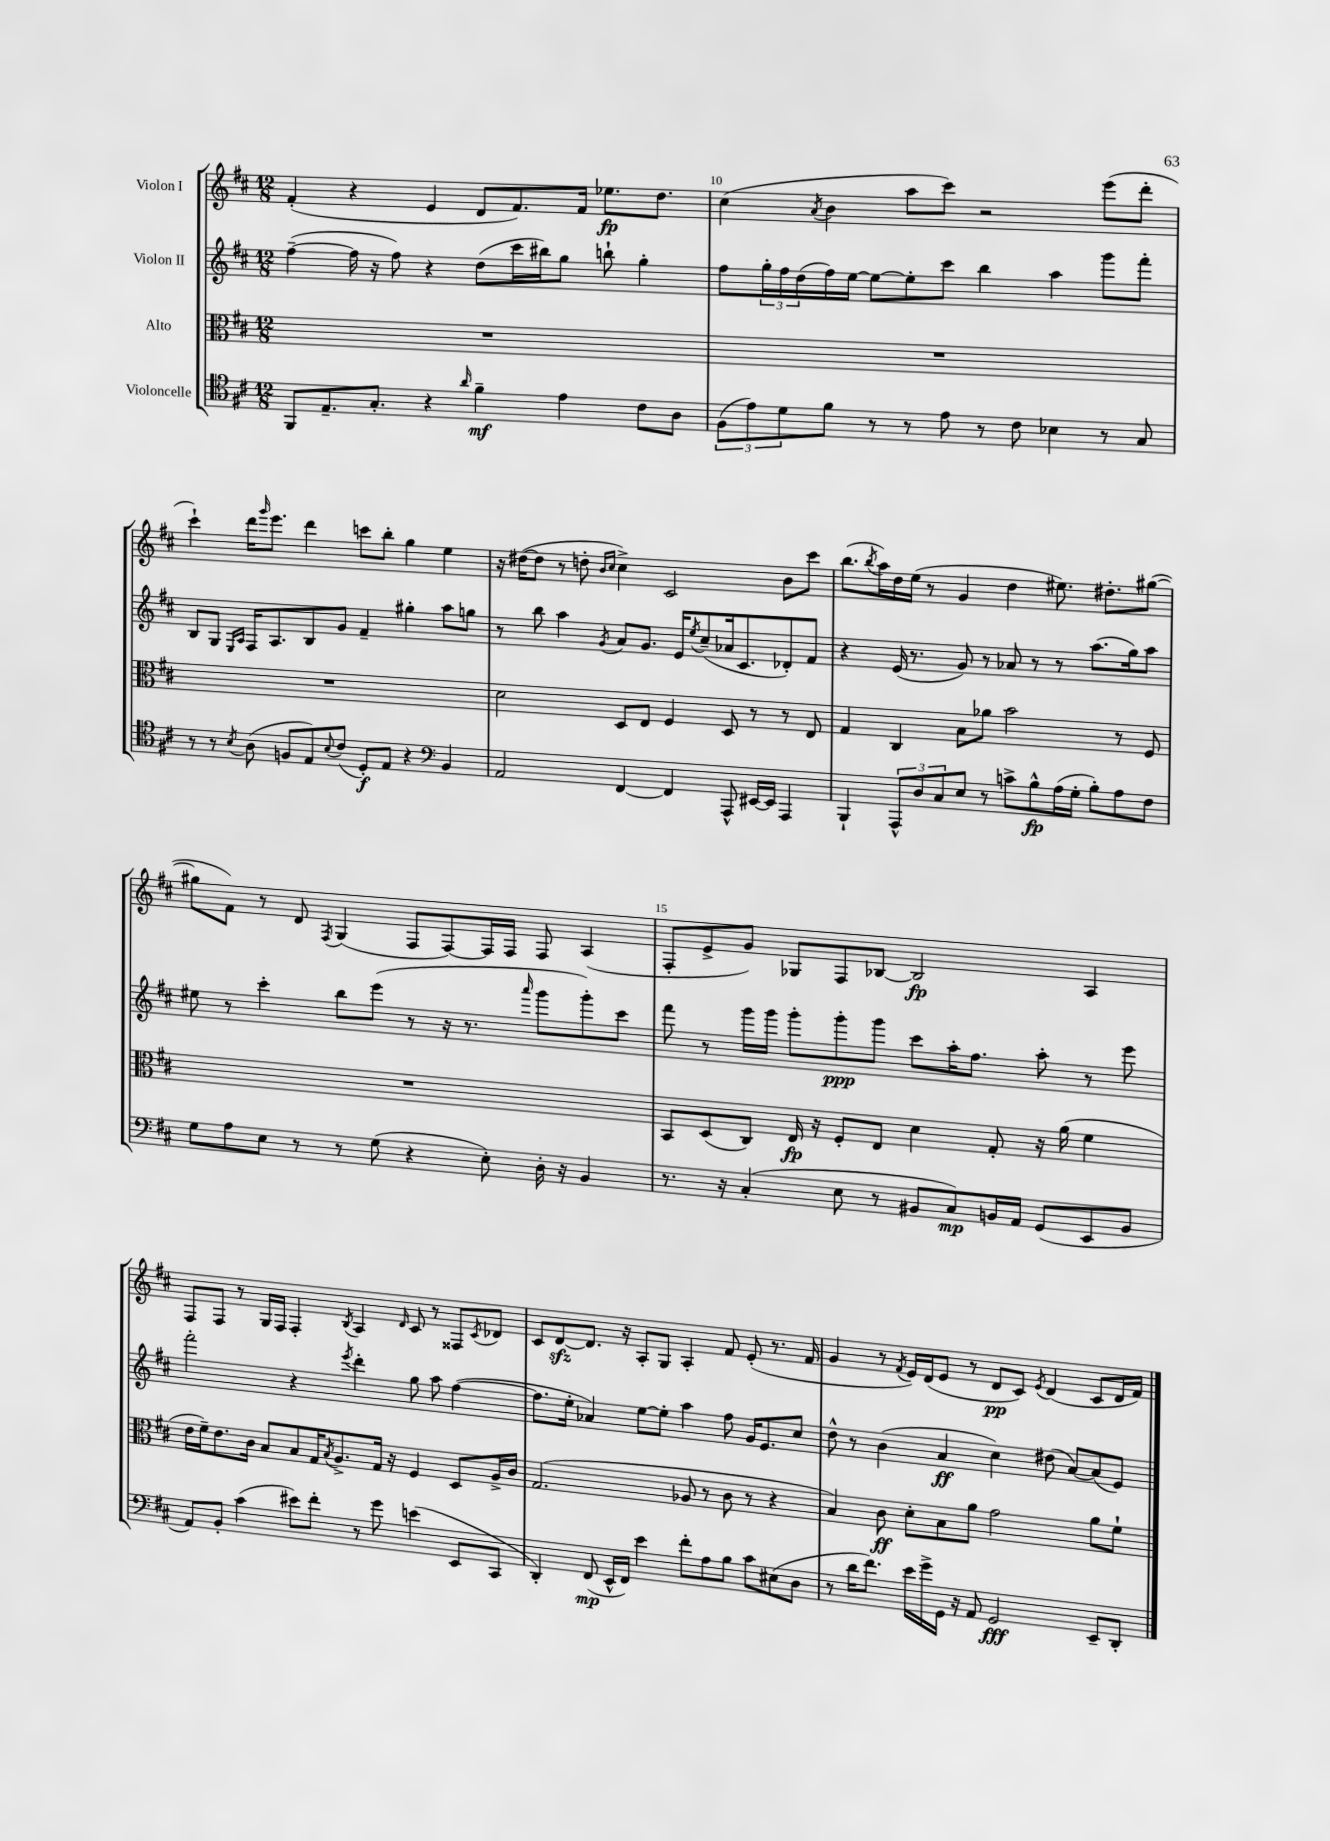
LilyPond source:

<<
\new StaffGroup <<
\new Staff = "s0" \with { instrumentName = "Violon I" } {
    \clef treble \key d \major \numericTimeSignature \time 12/8
    fis'4-.( r4 e'4 d'8 fis'8.) fis'16 ees''8.\fp d''8. |
    cis''4( \acciaccatura { a'8 } b'4 a''8 cis'''8) r2 e'''8( d'''8-. |
    cis'''4-!) d'''16 \grace { g'''16 } e'''8. d'''4 c'''8 b''8-. g''4 e''4 |
    r16 dis''16~( dis''8 r8 d''8-. \grace { b'16 cis''16 } cis''4->) cis'2 b'8 cis'''8 |
    b''8.( \acciaccatura { b''8 } a''16) d''16 e''16( r8 g'4 d''4 eis''8.) dis''8.-. gis''8~( |
    gis''8 fis'8) r8 d'8 \acciaccatura { fis8 } g4( fis8 fis8~) fis16 fis16 fis8 a4( |
    fis8-. e'8-> g'8) ges8 fis8 bes8~ bes2\fp a4 |
    fis8 fis8 r8 g16 fis16 fis4-. \acciaccatura { b8 } a4 \grace { d'16 } cis'8 r8 fisis8 \acciaccatura { cis'8 } des'8 |
    cis'8 d'8~\sfz d'8. r16 a8-. g8 a4-. fis'8 e'8-.( r8. fis'16 |
    g'4 r8 \acciaccatura { fis'8 } e'16) d'16( e'8 r8 d'8\pp cis'8) \acciaccatura { e'8 } d'4( cis'8 d'16 fis'16) \bar "|." |
}
\new Staff = "s1" \with { instrumentName = "Violon II" } {
    \clef treble \key d \major \numericTimeSignature \time 12/8
    fis''4~--( fis''16 r16 fis''8) r4 d''8( cis'''16 bis''16) g''8 b''8-! g''4-. |
    fis''8 \tuplet 3/2 { g''16-. fis''16 d''16( } fis''16) e''16~ e''8~ e''8-. cis'''8 b''4 a''4 g'''8 fis'''8-. |
    b8 g8 \grace { e16 a16 } fis16 a8. b8 g'8 fis'4-- gis''4-. a''8 g''8 |
    r8 b''8 a''4 \acciaccatura { g'8 } a'8 g'8. e'16 \acciaccatura { e''8 } cis''8--( aes'16 cis'8. des'8-.) fis'8 |
    r4 e'16( r8. g'8) r8 aes'8 r8 r8 a''8.( g''16) a''8 |
    eis''8 r8 cis'''4-. b''8 e'''8( r8 r16 r8. \grace { a'''16 } g'''8 g'''8-.) cis'''8 |
    fis'''8 r8 g'''16 g'''16 g'''8-. g'''8-.\ppp g'''8 cis'''8 a''16-. fis''8. a''8-. r8 e'''8 |
    fis'''2-. r4 \acciaccatura { e'''8 } d'''4-. g''8 a''8 fis''4~( |
    fis''8. e''16-. aes'4) e''8~ e''8-. a''4 fis''8 g'16 e'8. cis''8 |
    d''8-^ r8 b'4( a'4\ff cis''4) dis''8( a'8~) a'8( e'8) \bar "|." |
}
\new Staff = "s2" \with { instrumentName = "Alto" } {
    \clef alto \key d \major \numericTimeSignature \time 12/8
    R1. |
    R1. |
    R1. |
    d'2 d8 e8 fis4 d8 r8 r8 e8 |
    g4 cis4 b8 aes'8 b'2 r8 fis8 |
    R1. |
    b,8 d8( cis8) e16\fp r16 fis8-. e8 d'4 g8-. r16 a'16( fis'4 |
    e'16 fis'16--) e'8. cis'16 b8 b8 g16 \acciaccatura { b8 } a8.-> g16 r16 fis4 d8 a16-> cis'16 |
    g2.( aes8 r8 cis'8 r8 r4 |
    b4) cis'8\ff d'8-. b8 a'8 g'2 a'8 fis'8-! \bar "|." |
}
\new Staff = "s3" \with { instrumentName = "Violoncelle" } {
    \clef tenor \key d \major \numericTimeSignature \time 12/8
    fis,8 e8.-- g8.-. r4 \grace { a'16 } fis'4--\mf e'4 cis'8 a8 |
    \tuplet 3/2 { fis8( e'8) d'8 } fis'8 r8 r8 e'8 r8 cis'8 bes4 r8 g8 |
    r8 r8 \acciaccatura { b8 } a8( f8 e8) \appoggiatura { b8 } cis'8( d8-.\f) e8 r4 \clef bass b,4 |
    a,2 fis,4~ fis,4 a,,8-^ eis,16~ eis,16 a,,4 |
    b,,4-! \tuplet 3/2 { a,,8-^ d8 cis8 } e8 r8 c'8-> b8-^\fp a16( g16-. b8-.) a8 fis8 |
    g8 a8 e8 r8 r8 g8( r4 e8-.) d16-. r16 b,4 |
    r8. r16 cis4-.( e8 r8 bis,8 cis8\mp) b,16 a,16 g,8( e,8 b,8 |
    a,8) b,8-. cis'4( eis'8) fis'8-. r8 g'8 e'4( e,8 cis,8 |
    d,4-.) fis,8\mp( e,16-^ fis,16) e'4 fis'8-. a8 b8 cis'8 eis8( d8 |
    r8 d'16 fis'8.) e'16 g'16-> g,16 r16 a,8 g,2\fff e,8-- d,8-. \bar "|." |
}
>>
>>
\layout { \context { \Score currentBarNumber = #9 \override BarNumber.break-visibility = ##(#f #t #t) barNumberVisibility = #(every-nth-bar-number-visible 5) } }
